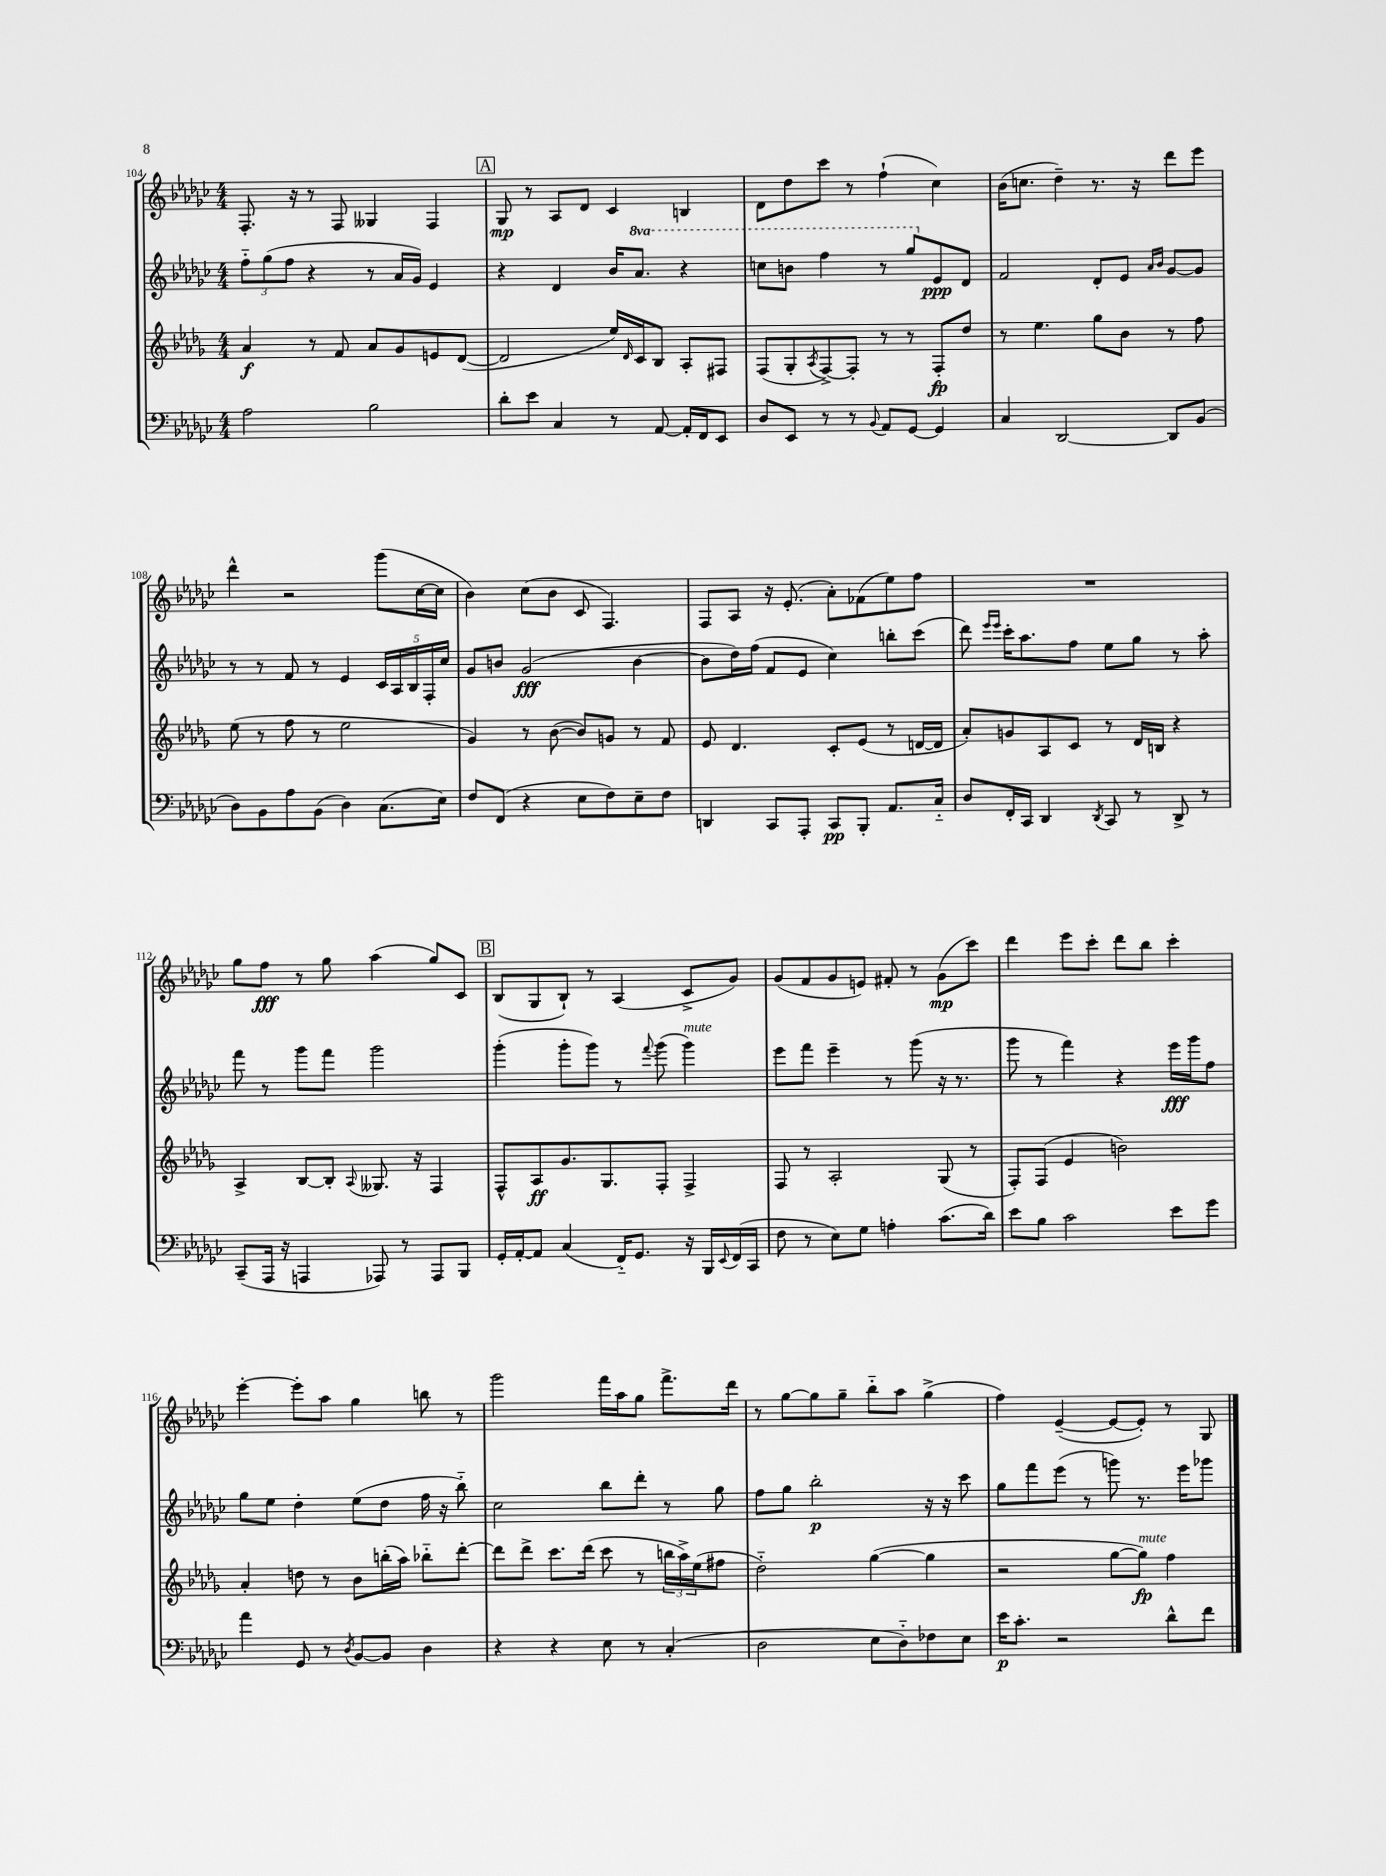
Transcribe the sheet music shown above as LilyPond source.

<<
\new StaffGroup <<
\new Staff = "s0" {
    \clef treble \key ges \major \numericTimeSignature \time 4/4
    f8.-. r16 r8 f8 geses4 f4 |
    \mark \markup { \box "A" } ges8\mp r8 aes8 des'8 ces'4 b4 |
    des'8 des''8 ces'''8 r8 f''4-!( ces''4) |
    bes'16( c''8. des''4--) r8. r16 des'''8 ees'''8 |
    des'''4-^ r2 ges'''8( ces''16~ ces''16 |
    bes'4) ces''8( bes'8 ces'8 f4.) |
    f8 aes8 r16 ees'8.-.( aes'8-.) fes'8( ees''8) f''8 |
    R1 |
    ges''8 f''8\fff r8 ges''8 aes''4( ges''8) ces'8 |
    \mark \markup { \box "B" } bes8( ges8 bes8-!) r8 aes4( ces'8-> ges'8) |
    ges'8( f'8 ges'8 e'8) fis'8-. r8 ges'8\mp( ces'''8) |
    des'''4 ees'''8 ces'''8-. des'''8 bes''8 ces'''4-. |
    ees'''4~-. ees'''8-. aes''8 ges''4 b''8 r8 |
    ges'''2 f'''16 aes''16 ges''8 f'''8.-> des'''16 |
    r8 ges''8~ ges''8 ges''8-- bes''8-_ aes''8 ges''4->( |
    f''4) ees'4~--( ees'8~ ees'8-.) r8 ges8 \bar "|." |
}
\new Staff = "s1" {
    \clef treble \key ges \major \numericTimeSignature \time 4/4 \set Staff.ottavationMarkups = #ottavation-simple-ordinals
    \tuplet 3/2 { f''8-_ ges''8( f''8 } r4 r8 aes'16 ges'16) ees'4 |
    \mark \markup { \box "A" } r4 des'4 bes'16 \ottava #1 aes''8. r4 |
    c'''8 b''8 f'''4 r8 ges'''8 \ottava #0 ees'8\ppp des'8 |
    f'2 des'8-. ees'8 \grace { aes'16 bes'16 } ges'8~ ges'8 |
    r8 r8 f'8 r8 ees'4 \tuplet 5/4 { ces'16 aes16 bes16 f16-. ces''16 } |
    ges'8 b'8 ges'2\fff( b'4~ |
    b'8 des''16) f''16( f'8 ees'8 ces''4) b''8-. ces'''8( |
    des'''8) \grace { ees'''16 ees'''16 } ces'''16-. aes''8. f''8 ees''8 ges''8 r8 aes''8-. |
    f'''8 r8 ges'''8 f'''8 ges'''2 |
    \mark \markup { \box "B" } ges'''4-.( ges'''8-. ges'''8) r8 \appoggiatura { f'''8 } ges'''8( ges'''4^\markup { \italic "mute" }) |
    ees'''8 f'''8 ees'''4-- r8 ges'''8( r16 r8. |
    ges'''8 r8 f'''4) r4 ees'''16\fff ges'''16 f''8 |
    ges''8 ees''8 des''4-. ees''8( des''8 f''16 r16 bes''8-_) |
    ces''2 bes''8 des'''8-. r8 ges''8 |
    f''8 ges''8 bes''2-.\p r16 r16 ces'''8 |
    ges''8 f'''8 ees'''8( r8 g'''8) r8. ees'''16 ges'''8 \bar "|." |
}
\new Staff = "s2" {
    \clef treble \key des \major \numericTimeSignature \time 4/4
    aes'4\f r8 f'8 aes'8 ges'8 e'8 des'8~( |
    \mark \markup { \box "A" } des'2 ees''16) \grace { des'16 } c'16 bes8 aes8-. fis8 |
    f8( ges8-. \acciaccatura { aes8 } f8~->) f8-. r8 r8 f8-.\fp des''8 |
    r8 ees''4. ges''8 bes'8 r8 f''8 |
    ees''8( r8 f''8 r8 ees''2 |
    ges'4) r8 bes'8~( bes'8) g'8 r8 f'8 |
    ees'8 des'4. c'8-. ees'8( r8 d'16~ d'16 |
    aes'8-.) g'8 aes8 c'8 r8 des'16 b16 r4 |
    aes4-> bes8~ bes8-. \appoggiatura { aes8 } geses8. r16 f4 |
    \mark \markup { \box "B" } f8-^ aes8\ff ges'8. ges8. f8-. f4-> |
    f8 r8 aes2-. ges8( r8 |
    f8-.) f8( ees'4 b'2) |
    aes'4-. d''8 r8 bes'8 b''16-.( aes''16) bes''8-_ des'''8~-. |
    des'''8 des'''8-> c'''8. des'''16( c'''8 r8 \tuplet 3/2 { b''16 aes''16->) ees''16( } fis''8 |
    des''2-_) ges''4~( ges''4 |
    r2 ges''8~ ges''8\fp^\markup { \italic "mute" }) f''4 \bar "|." |
}
\new Staff = "s3" {
    \clef bass \key ges \major \numericTimeSignature \time 4/4
    aes2 bes2 |
    \mark \markup { \box "A" } des'8-. ees'8 ces4 r8 aes,8~ aes,16-. f,16 ees,8 |
    des8 ees,8 r8 r8 \appoggiatura { bes,8 } aes,8 ges,8~ ges,4 |
    ces4 des,2~ des,8 bes,8( |
    des8) bes,8 aes8 bes,8( des4) ces8.( ees16) |
    f8 f,8( r4 ees8 f8) ees8-- f8 |
    d,4 ces,8 aes,,8-. ces,8\pp bes,,8-. aes,8. ces16-_ |
    des8 f,16-. ces,16 des,4 \acciaccatura { des,8 } ces,8 r8 des,8-> r8 |
    ces,8--( aes,,16 r16 a,,4 aes,,8) r8 aes,,8 bes,,8 |
    \mark \markup { \box "B" } ges,16-. aes,16~-. aes,8 ces4( f,16-_) ges,8. r16 bes,,16 \appoggiatura { ees,8 } f,16( ces,16 |
    f8 r8 ees8) ges8 a4-. ces'8.( des'16) |
    ees'8 bes8 ces'2 ees'8 ges'8 |
    aes'4 ges,8 r8 \acciaccatura { des8 } bes,8~ bes,8 des4 |
    r4 r4 ees8 r8 ces4-.( |
    des2 ees8 des8-_) fes8 ees8 |
    ees'16\p ces'8.-. r2 des'8-^ f'8 \bar "|." |
}
>>
>>
\layout { \context { \Score currentBarNumber = #104 } }
